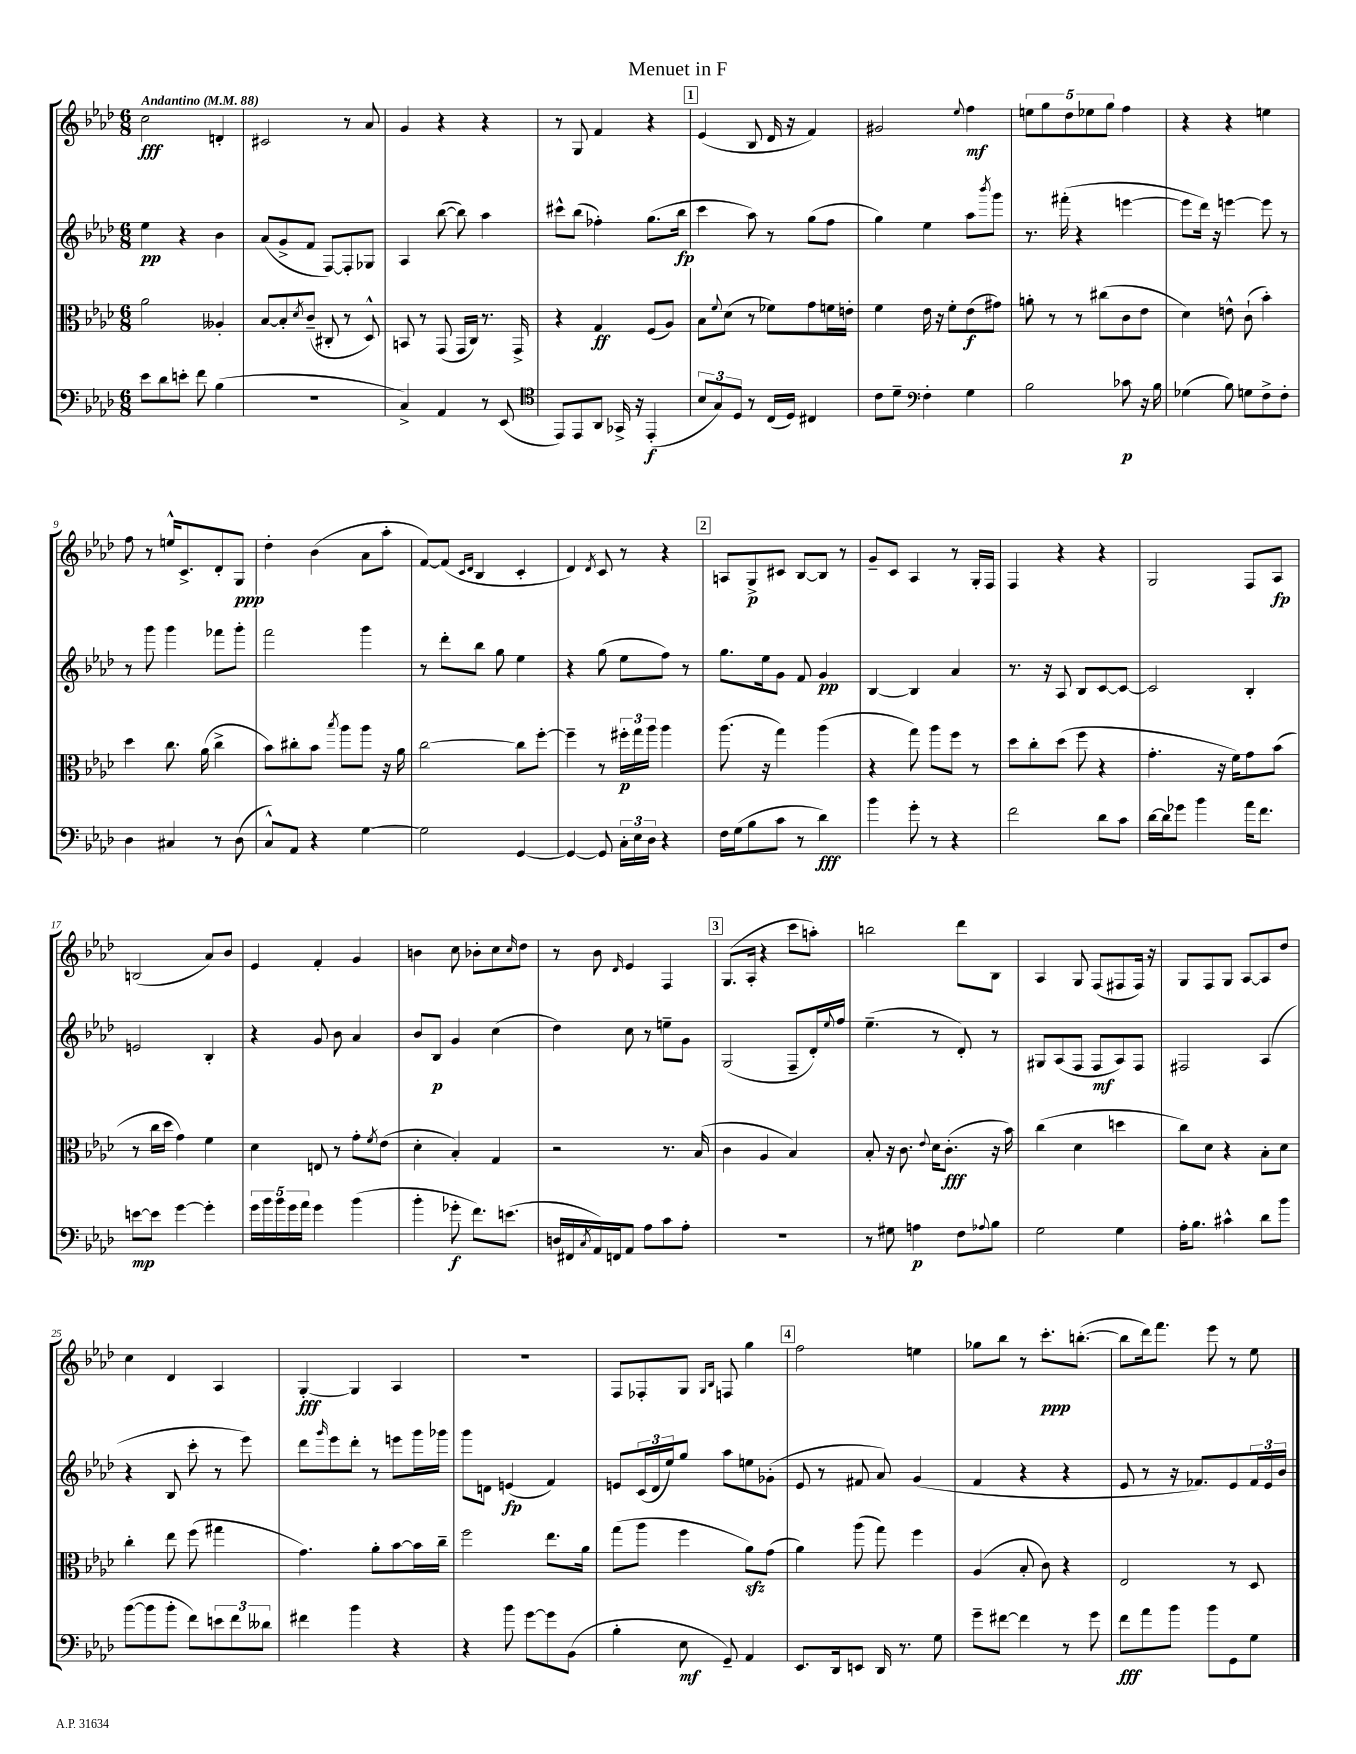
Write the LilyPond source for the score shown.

\header { title = "Menuet in F" }
<<
\new StaffGroup <<
\new Staff = "s0" {
    \clef treble \key aes \major \numericTimeSignature \time 6/8 \tempo "Andantino" 4 = 88
    c''2\fff d'4-. |
    cis'2 r8 aes'8 |
    g'4 r4 r4 |
    r8 g8 f'4 r4 |
    \mark \markup { \box "1" } ees'4( bes8 des'16 r16 f'4) |
    gis'2 \appoggiatura { ees''8 } f''4\mf |
    \tuplet 5/4 { e''8 g''8 des''8 ees''8 g''8 } f''4 |
    r4 r4 e''4 |
    f''8 r8 e''16-^ c'8.-> des'8-. g8\ppp |
    des''4-. bes'4( aes'8 aes''8-. |
    f'8~) f'8( \grace { c'16 des'16 } bes4 c'4-. |
    des'4) \acciaccatura { des'8 } c'8 r8 r4 |
    \mark \markup { \box "2" } a8 g8->\p cis'8 bes8~ bes8 r8 |
    g'8-- c'8 aes4 r8 g16-. f16 |
    f4 r4 r4 |
    g2 f8 aes8\fp |
    b2( aes'8) bes'8 |
    ees'4 f'4-. g'4 |
    b'4 c''8 bes'8-. c''8 \grace { c''16 } des''8 |
    r8 bes'8 \grace { des'16 } ees'4 f4 |
    \mark \markup { \box "3" } g8.( aes16-. r4 c'''8 a''8-.) |
    b''2 des'''8 bes8 |
    aes4 g8 f8( fis8 fis16) r16 |
    g8 f8 g8 aes8~ aes8 des''8 |
    c''4 des'4 aes4 |
    g4~-.\fff g4 aes4 |
    R2. |
    f8 fes8-. g8 \grace { g16 bes16 } f8 g''4 |
    \mark \markup { \box "4" } f''2 e''4 |
    ges''8 bes''8 r8 c'''8.-.\ppp b''8.~-.( |
    b''8 des'''16) f'''8. ees'''8 r8 ees''8 \bar "|." |
}
\new Staff = "s1" {
    \clef treble \key aes \major \numericTimeSignature \time 6/8
    ees''4\pp r4 bes'4 |
    aes'8( g'8-> f'8 f8~) f8-. ges8 |
    aes4 bes''8~( bes''8) aes''4 |
    cis'''8-^ bes''8( fes''4-.) g''8.( bes''16\fp |
    \mark \markup { \box "1" } c'''4 aes''8) r8 g''8( f''8 |
    g''4) ees''4 aes''8 \acciaccatura { bes'''8 } g'''8 |
    r8. fis'''16-.( r4 e'''4~ |
    e'''8 des'''16) r16 e'''4~ e'''8 r8 |
    r8 g'''8 g'''4 fes'''8 g'''8-. |
    f'''2 g'''4 |
    r8 des'''8-. bes''8 g''8 ees''4 |
    r4 g''8( ees''8 f''8) r8 |
    \mark \markup { \box "2" } g''8. ees''16 g'8 f'8 g'4\pp |
    bes4~ bes4 aes'4 |
    r8. r16 aes8 bes8 c'8~ c'8~ |
    c'2 bes4-. |
    e'2 bes4-. |
    r4 g'8 bes'8 aes'4 |
    bes'8 bes8\p g'4 c''4( |
    des''4) c''8 r8 e''8-- g'8 |
    \mark \markup { \box "3" } g2( f8-- des'16-.) \appoggiatura { ees''8 } f''16 |
    ees''4.--( r8 des'8-.) r8 |
    gis8 aes8( f8 f8\mf aes8) f8 |
    fis2 aes4( |
    r4 bes8 c'''8-. r8 ees'''8) |
    des'''8 \grace { g'''16 } ees'''8 des'''8-. r8 e'''8 g'''16 ges'''16 |
    g'''8 d'8 e'4\fp( f'4) |
    e'8 \tuplet 3/2 { c'16( des'16 ees''16) } g''8 aes''8 e''8 ges'8-.( |
    \mark \markup { \box "4" } ees'8 r8 fis'8 aes'8) g'4( |
    f'4 r4 r4 |
    ees'8 r8 r16 fes'8.) ees'8 \tuplet 3/2 { fes'16 ees'16 bes'16 } \bar "|." |
}
\new Staff = "s2" {
    \clef alto \key aes \major \numericTimeSignature \time 6/8
    aes'2 aeses4-. |
    bes8~ bes8-. \acciaccatura { des'8 } c'8--( cis8-. r8 des8-^) |
    b,8 r8 g,8( g,16 c16) r8. g,16-> |
    r4 g4\ff f8( aes8) |
    \mark \markup { \box "1" } bes8 \appoggiatura { f'8 } des'8( r8 fes'8) g'8 f'16 e'16-. |
    f'4 ees'16 r16 f'8-. ees'8\f( gis'8) |
    a'8-. r8 r8 cis''8( c'8 ees'8 |
    des'4) e'8-^ c'8-!( bes'4-.) |
    des''4 c''8. aes'16( c''4-> |
    bes'8) cis''8-. bes'8 \acciaccatura { bes''8 } aes''8 aes''8 r16 aes'16 |
    c''2~ c''8 f''8~-. |
    f''4-- r8 \tuplet 3/2 { fis''16-.\p g''16 aes''16 } aes''4 |
    \mark \markup { \box "2" } aes''8.( r16 g''4) aes''4( |
    r4 g''8) aes''8 f''8 r8 |
    des''8 c''8-. des''8( f''8 r4 |
    g'4.-. r16 f'16) g'8 bes'8( |
    r8 c''16 des''16 g'4) f'4 |
    des'4 e8 r8 g'8-. \acciaccatura { f'8 } ees'8( |
    des'4-. bes4-.) g4 |
    r2 r8. bes16( |
    \mark \markup { \box "3" } c'4 aes4 bes4) |
    bes8-. r16 c'8. \appoggiatura { ees'8 } des'16 c'8.-.\fff( r16 bes'16) |
    c''4( des'4 d''4 |
    c''8) des'8 r4 bes8-. des'8 |
    c''4-. ees''8 f''8( gis''4 |
    g'4.) aes'8-. bes'8~ bes'16 c''16-- |
    f''2 ees''8. aes'16 |
    g''8( aes''8 f''4 aes'8\sfz) g'8( |
    \mark \markup { \box "4" } aes'4) aes''8( g''8) f''4 |
    aes4( bes8-. c'8) r4 |
    ees2 r8 des8 \bar "|." |
}
\new Staff = "s3" {
    \clef bass \key aes \major \numericTimeSignature \time 6/8
    ees'8 des'8 e'8-. f'8 bes4( |
    R2. |
    c4->) aes,4 r8 ees,8( |
    \clef tenor ees,8) ees,8 aes,8 ges,16-> r16 ees,4-.\f( |
    \mark \markup { \box "1" } \tuplet 3/2 { bes8 g8) des8 } r8 c16( des16) cis4 |
    c'8 des'8-- \clef bass f4-. g4 |
    bes2 ces'8\p r16 bes16 |
    ges4( bes8) g8 f8-> f8-. |
    des4 cis4 r8 des8( |
    c8-^) aes,8 r4 g4~ |
    g2 g,4~ |
    g,4~ g,8 \tuplet 3/2 { c16-. ees16 des16 } r4 |
    \mark \markup { \box "2" } f16 g16( bes8 c'8 r8 des'4\fff) |
    bes'4 g'8-. r8 r4 |
    f'2 des'8 c'8 |
    des'16~ des'16 ges'8 bes'4 aes'16 f'8. |
    e'8~\mp e'8 g'4~ g'4-. |
    \tuplet 5/4 { g'16 bes'16 bes'16 g'16 aes'16 } g'4 bes'4( |
    bes'4-. ges'8-.\f f'8.) e'8.( |
    d16 fis,16 \acciaccatura { c8 } aes,16) f,16 aes,8 aes8 c'8 aes8-. |
    \mark \markup { \box "3" } R2. |
    r8 gis8 a4\p f8 \appoggiatura { aes8 } bes8 |
    g2 g4 |
    aes16-. bes8. cis'4-^ des'8 bes'8 |
    bes'8~( bes'8 bes'8-. f'8) \tuplet 3/2 { e'8 f'8 deses'8 } |
    fis'4 bes'4 r4 |
    r4 bes'8 g'8~ g'8 bes,8( |
    bes4-. ees8\mf g,8--) aes,4 |
    \mark \markup { \box "4" } ees,8. des,16 e,8 des,16 r8. g8 |
    g'8-- fis'8~ fis'4 r8 g'8 |
    f'8\fff aes'8 bes'8 bes'8 g,8 g8 \bar "|." |
}
>>
>>
